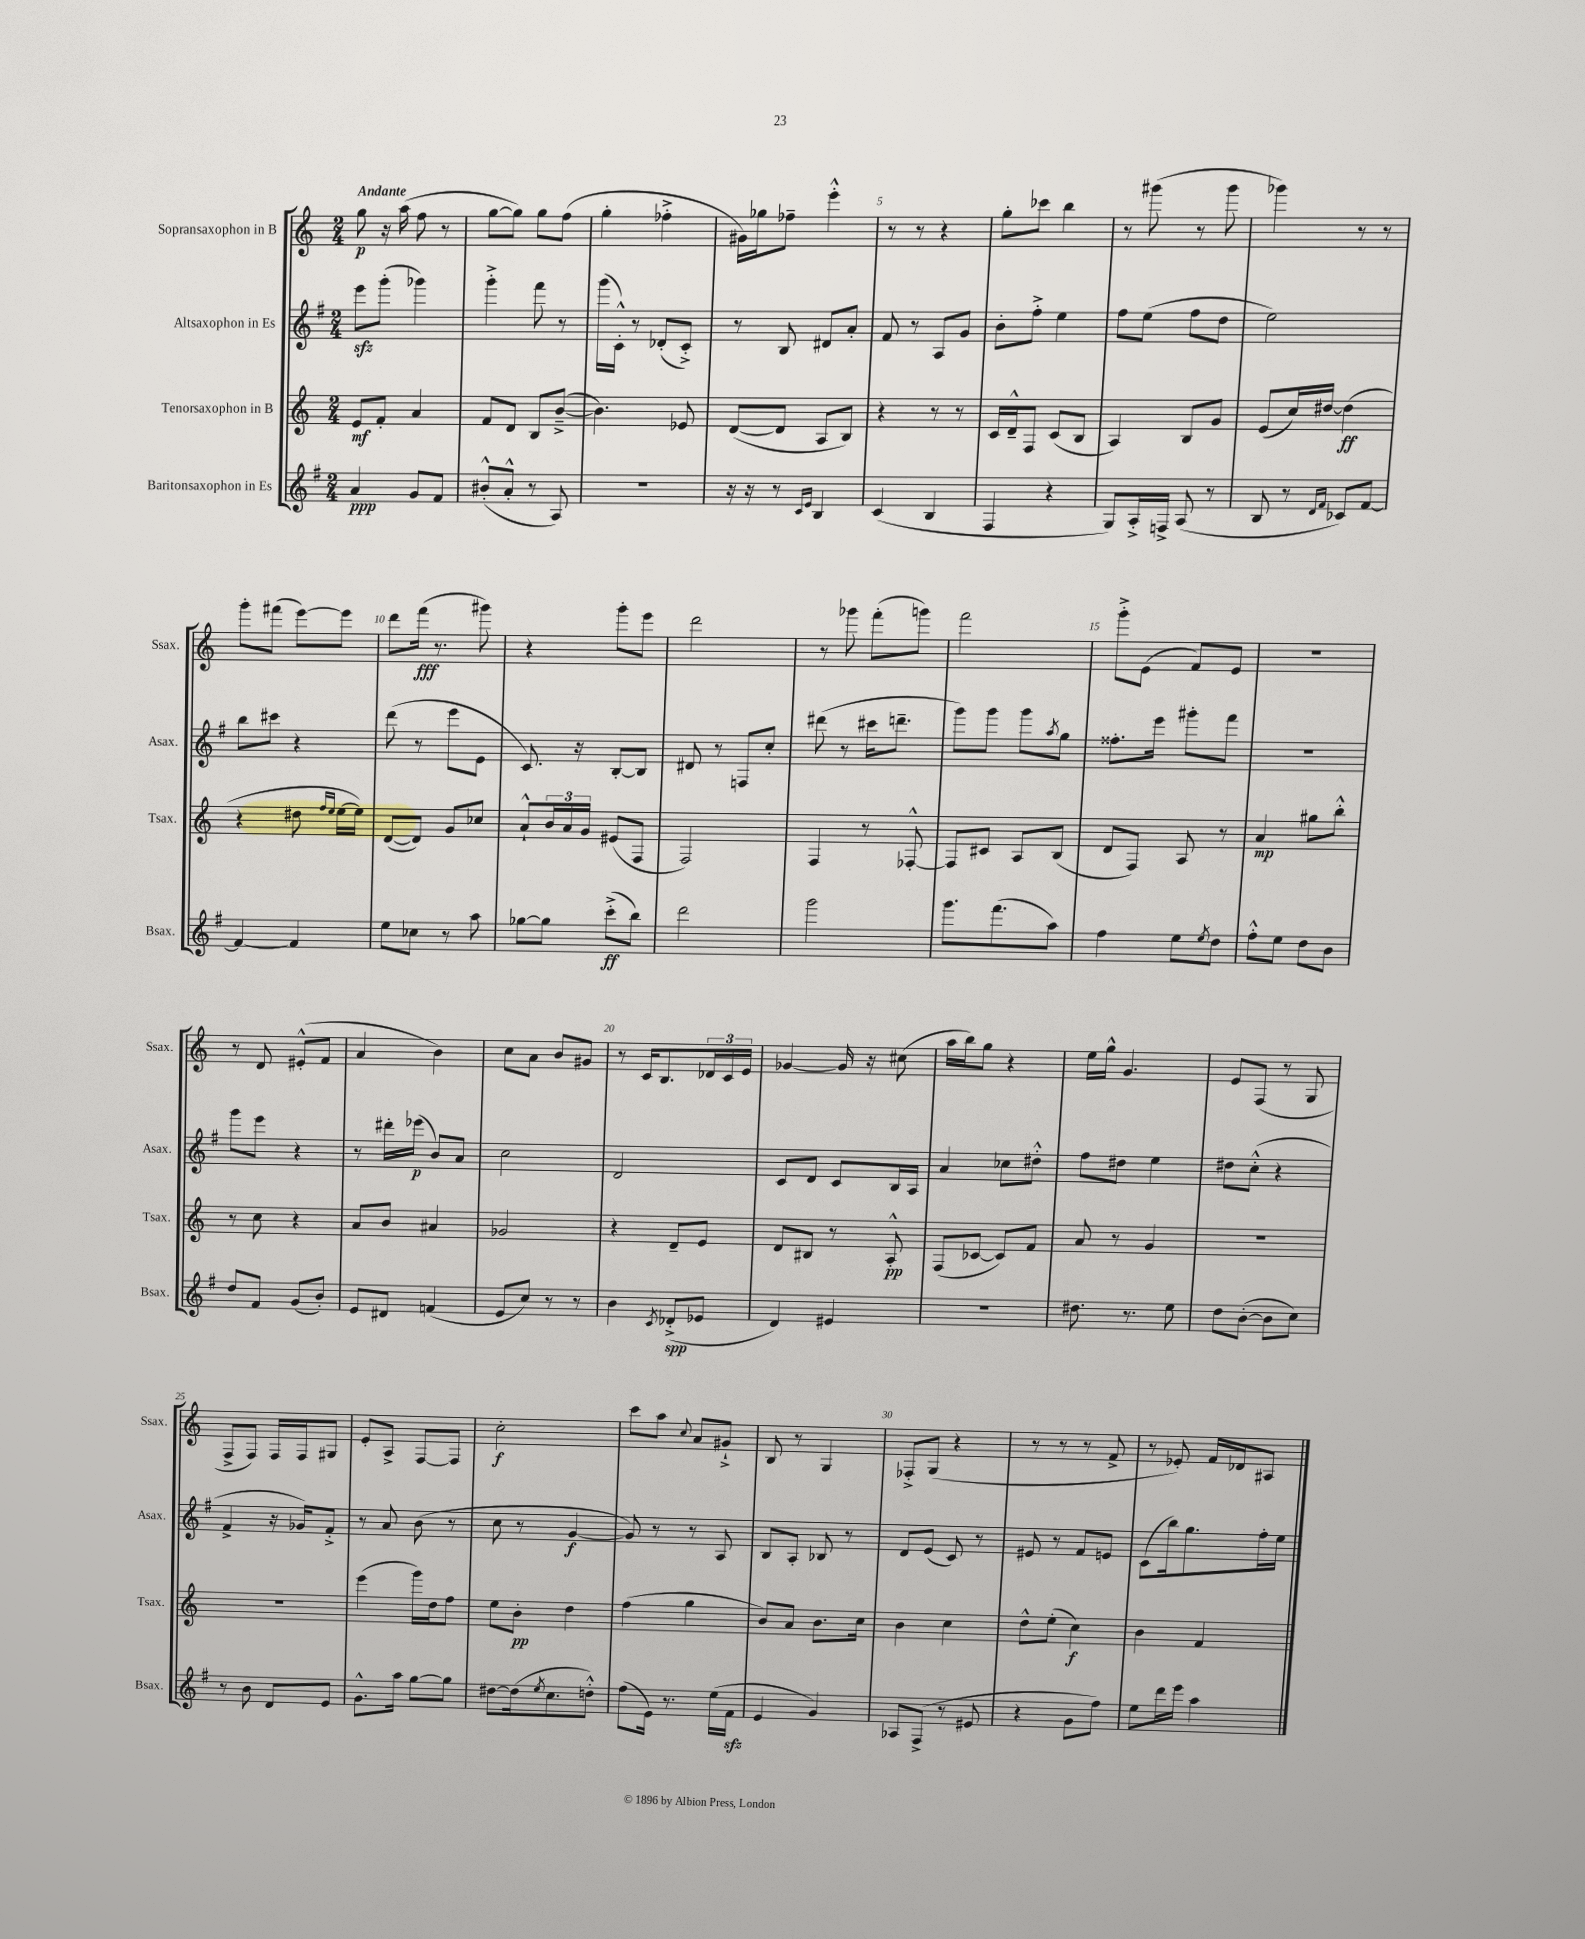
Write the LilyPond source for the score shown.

<<
\new StaffGroup <<
\new Staff = "s0" \with { instrumentName = "Sopransaxophon in B" shortInstrumentName = "Ssax." } {
    \clef treble \key c \major \numericTimeSignature \time 2/4 \tempo "Andante"
    g''8\p r16 a''16( f''8 r8 |
    g''8~ g''8) g''8 f''8( |
    g''4-. fes''4-.-> |
    gis'16) ges''16 fes''8-- e'''4-.-^ |
    r8 r8 r4 |
    g''8-. ces'''8 b''4 |
    r8 gis'''8( r8 gis'''8 |
    ges'''4) r8 r8 |
    g'''8-. fis'''8( e'''8~) e'''8 |
    d'''8 f'''16\fff( r8. gis'''8) |
    r4 g'''8-. e'''8 |
    d'''2 |
    r8 ges'''8 f'''8-.( g'''8) |
    f'''2 |
    g'''8-.-> e'8( f'8) e'8 |
    r2 |
    r8 d'8 eis'8-.-^( f'8 |
    a'4 b'4) |
    c''8 a'8 b'8 gis'8 |
    r8 c'16 b8. \tuplet 3/2 { des'16 c'16 e'16 } |
    ges'4~ ges'16 r16 cis''8( |
    a''16 b''16) g''8 r4 |
    e''16 g''16-^ g'4. |
    e'8 f8( r8 g8 |
    f8-> f8) f16 f16 gis8 |
    e'8-. a8-> f8~ f8 |
    c''2-.\f |
    c'''8 a''8 \appoggiatura { c''8 } a'8 gis'8-!-> |
    b8 r8 g4 |
    fes8-.-> g8( r4 |
    r8 r8 r8 f'8-> |
    r8 ees'8-.) f'16 des'16 ais8 \bar "|." |
}
\new Staff = "s1" \with { instrumentName = "Altsaxophon in Es" shortInstrumentName = "Asax." } {
    \clef treble \key g \major \numericTimeSignature \time 2/4
    e'''8\sfz g'''8-.( ges'''4) |
    g'''4-.-> fis'''8 r8 |
    g'''16( c'16-.-^) r8 des'8-.( c'8-.->) |
    r8 b8 dis'8 a'8-. |
    fis'8 r8 a8 g'8 |
    b'8-. fis''8-.-> e''4 |
    fis''8 e''8( fis''8 d''8 |
    e''2) |
    b''8 cis'''8 r4 |
    d'''8( r8 e'''8 e'8 |
    c'8.) r16 b8~-. b8 |
    dis'8 r8 f8 c''8-. |
    dis'''8( r8 cis'''16 d'''8.-- |
    g'''8) g'''8 g'''8 \acciaccatura { a''8 } g''8 |
    fisis''8.-. e'''16 gis'''8-. fis'''8 |
    r2 |
    g'''8 e'''8 r4 |
    r8 dis'''16-. ees'''16\p( b'8) a'8 |
    c''2 |
    d'2 |
    c'8 d'8 c'8 b16 a16 |
    a'4 ces''8 dis''8-.-^ |
    fis''8 dis''8 e''4 |
    dis''8 c''8-.-^( r4 |
    fis'4-> r16 ges'16) fis'8-.-> |
    r8 a'8 b'8( r8 |
    c''8 r8 g'4~\f |
    g'8) r8 r8 a8 |
    b8 a8-. bes8 r8 |
    d'8 e'8( c'8) r8 |
    eis'8 r8 fis'8 e'8 |
    c'8( b''16) g''8. fis''16-. e''16 \bar "|." |
}
\new Staff = "s2" \with { instrumentName = "Tenorsaxophon in B" shortInstrumentName = "Tsax." } {
    \clef treble \key c \major \numericTimeSignature \time 2/4
    e'8\mf f'8-. a'4 |
    f'8 d'8 b8 b'8~--->( |
    b'4.) ees'8 |
    d'8~( d'8 a8 b8) |
    r4 r8 r8 |
    c'16 d'16---^ f8 c'8( b8 |
    a4) b8 g'8 |
    e'8( c''16) dis''16~ dis''4\ff( |
    r4 dis''8 \grace { f''16 e''16 } e''16~ e''16) |
    d'8~( d'8) g'8 ces''8 |
    a'8-!-^ \tuplet 3/2 { b'16 a'16 g'16 } eis'8( f8 |
    f2) |
    f4 r8 fes8~-.-^ |
    fes8 cis'8 a8 b8( |
    d'8 f8) a8 r8 |
    a'4\mp gis''8 b''8-.-^ |
    r8 c''8 r4 |
    a'8 b'8 ais'4 |
    ges'2 |
    r4 d'8-- e'8 |
    d'8 bis8 r8 a8-.-^\pp |
    f8( ces'8~ ces'8) f'8 |
    a'8 r8 g'4 |
    R2 |
    R2 |
    e'''4( g'''16) d''16 f''8 |
    e''8 b'8-.\pp d''4 |
    f''4( g''4 |
    b'8) a'8 b'8. c''16 |
    b'4 c''4 |
    d''8-^ e''8-.( c''4\f) |
    b'4 f'4 \bar "|." |
}
\new Staff = "s3" \with { instrumentName = "Baritonsaxophon in Es" shortInstrumentName = "Bsax." } {
    \clef treble \key g \major \numericTimeSignature \time 2/4
    a'4\ppp g'8 fis'8 |
    bis'8-.-^( a'8-.-^ r8 a8) |
    r2 |
    r16 r16 r8 \grace { c'16 e'16 } b4 |
    c'4( b4 |
    fis4 r4 |
    g8) a16-.-> f16-> a8( r8 |
    b8 r8 \grace { d'16 fis'16 } ces'8) fis'8~ |
    fis'4~ fis'4 |
    e''8 ces''8 r8 a''8 |
    ges''8~ ges''8 c'''8-.->\ff( b''8) |
    d'''2 |
    g'''2 |
    g'''8. fis'''8.( a''8) |
    fis''4 e''8 \acciaccatura { e''8 } d''8 |
    fis''8-.-^ e''8 d''8 b'8 |
    d''8 fis'8 g'8( b'8-.) |
    e'8 dis'8 f'4( |
    e'8 c''8) r8 r8 |
    b'4 \acciaccatura { c'8 } des'8-.->\spp( ees'8 |
    d'4) eis'4 |
    r2 |
    dis''8. r8. e''8 |
    d''8 b'8~-.( b'8 c''8) |
    r8 b'8 d'8 e'8 |
    g'8.-^ a''16 g''8~ g''8 |
    dis''8~ dis''16( \acciaccatura { e''8 } c''8. d''8-.-^) |
    fis''8( e'16) r8. e''16( fis'16\sfz |
    e'4 g'4) |
    aes8 fis8->( r8 eis'8 |
    r4 g'8 fis''8) |
    e''8 d'''16 e'''16 a''4 \bar "|." |
}
>>
>>
\layout { \context { \Score \override BarNumber.break-visibility = ##(#f #t #t) barNumberVisibility = #(every-nth-bar-number-visible 5) } }
